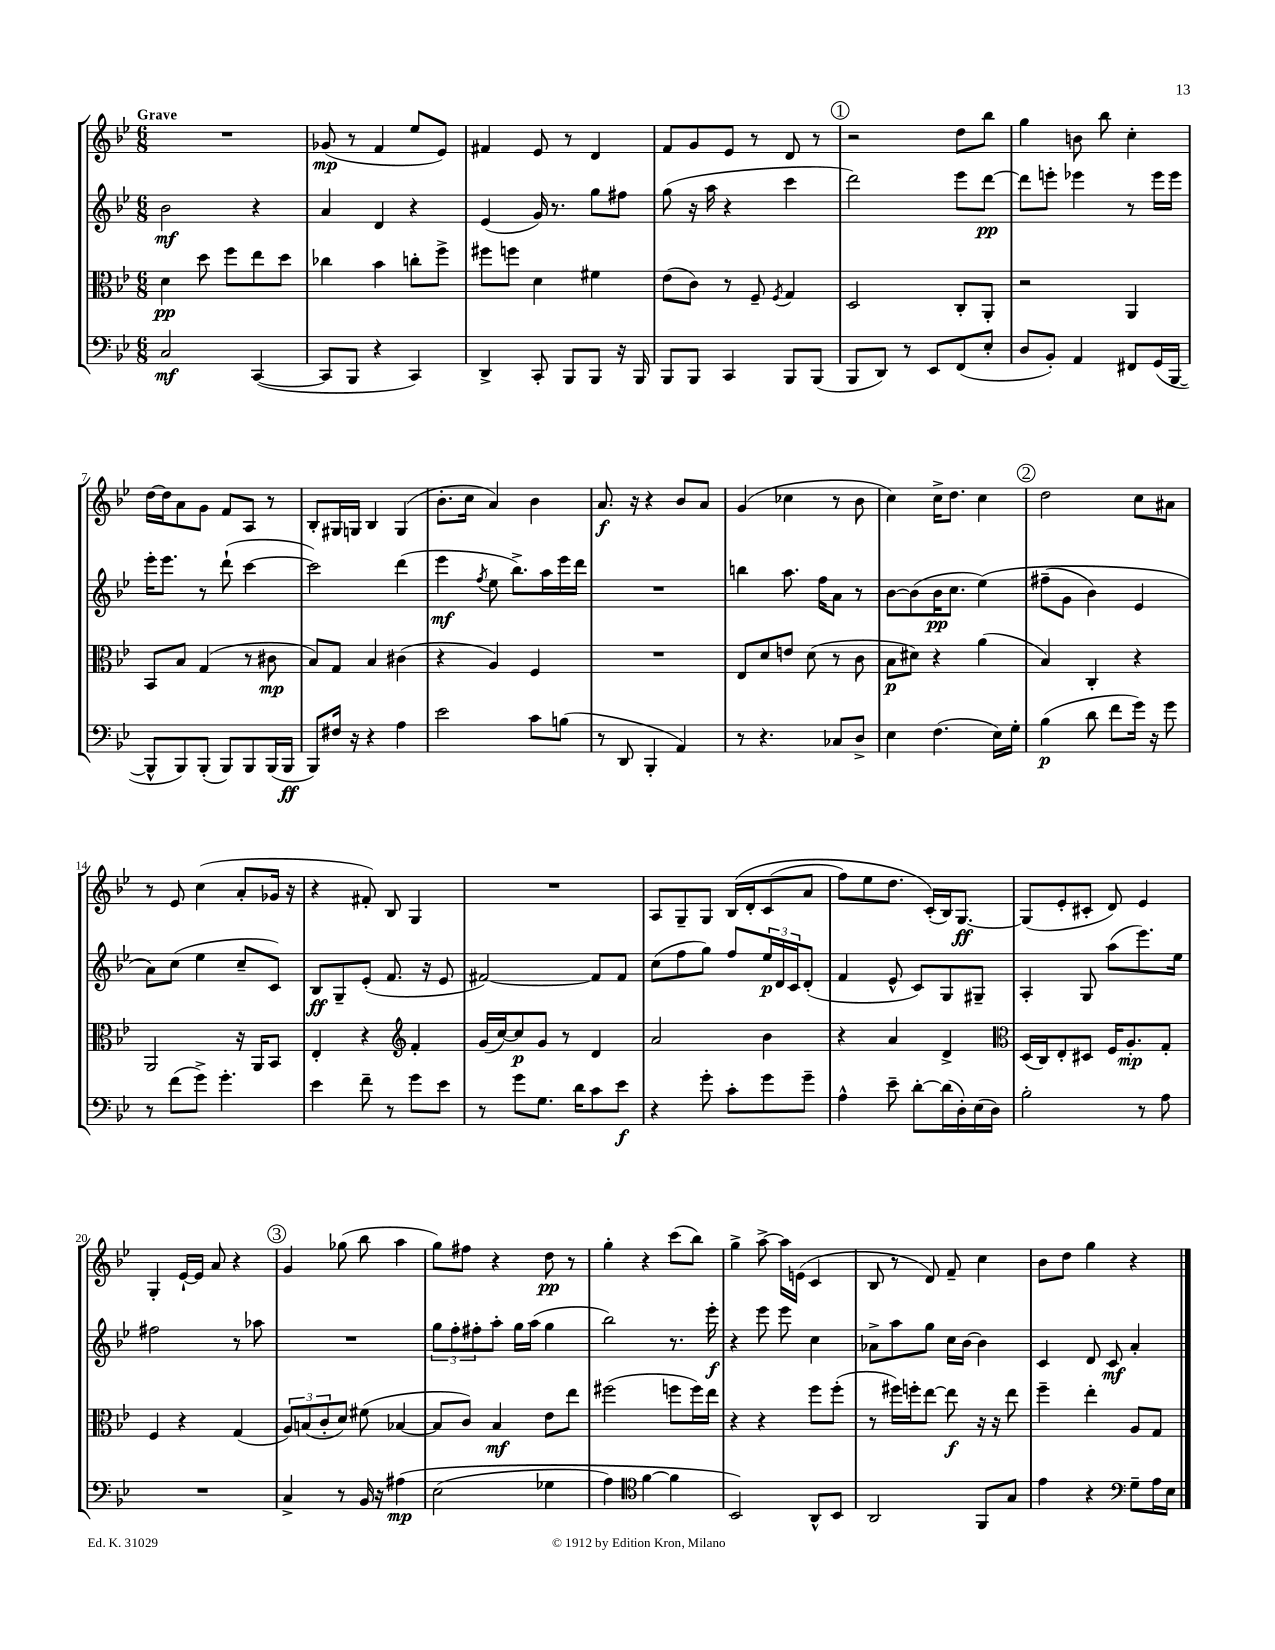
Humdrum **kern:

**kern	**kern	**kern	**kern
*staff4	*staff3	*staff2	*staff1
*clefF4	*clefC3	*clefG2	*clefG2
*k[b-e-]	*k[b-e-]	*k[b-e-]	*k[b-e-]
*M6/8	*M6/8	*M6/8	*M6/8
2C	4d	2b-	2.r
.	8dd	.	.
.	8ff	.	.
([4CC	8ee-	4r	.
.	8dd	.	.
=	=	=	=
8CC]	4cc-	4a	(8g-
8BBB-	.	.	8r
4r	4b-	4d	4f
4CC)	8cc'	4r	8ee-
.	8ff^	.	8e-)
=	=	=	=
4DD^	8ff#	(4e-	4f#
.	8ff	.	.
8CC'	4d	16g)	8e-
.	.	8.r	.
8BBB-	.	.	8r
8BBB-	4f#	8gg	4d
16r	.	8ff#	.
16BBB-	.	.	.
=	=	=	=
8BBB-	(8e-	(8gg	8f
8BBB-	8c)	16r	8g
.	.	16aa	.
4CC	8r	4r	8e-
.	8F~	.	8r
.	8qF	.	.
8BBB-	4G	4ccc	8d
(8BBB-	.	.	8r
=	=	=	=
8BBB-	2D	2ddd)	2r
8DD)	.	.	.
8r	.	.	.
8EE-	.	.	.
(8FF	8C'	8eee-	8dd
8E-'	8AA'	[8ddd	8bb-
=	=	=	=
8D	2r	8ddd]	4gg
8BB-')	.	8eee'	.
4AA	.	4eee-	8b
.	.	.	8bb-
8FF#	4AA	8r	4cc'
(16GG	.	16eee-	.
[16BBB-	.	16eee-	.
=	=	=	=
8BBB-^^]	8BB-	16eee-'	[16dd
.	.	8.eee-	16dd]
8BBB-)	8B-	.	8a
(8BBB-'	(4G	8r	8g
8BBB-)	.	(8ddd`	8f
8BBB-	8r	[4ccc	8A
(16BBB-	8c#	.	8r
16BBB-	.	.	.
=	=	=	=
8BBB-)	8B-)	2ccc])	8B-'
16F#	8G	.	16G#
16r	.	.	16G
4r	4B-	.	4B-
4A	(4c#	(4ddd	(4G
=	=	=	=
2e-	4r	4eee-	8.b-'
.	.	.	16cc
.	.	8qff	.
.	4A)	8ee-	4a)
.	.	8.bb-^)	.
8c	4F	.	4b-
.	.	16aa	.
(8B	.	16eee-	.
.	.	16ddd	.
=	=	=	=
8r	2.r	2.r	8.a
8DD	.	.	.
.	.	.	16r
4BBB-'	.	.	4r
4AA)	.	.	8b-
.	.	.	8a
=	=	=	=
8r	8E-	4bb	(4g
4.r	8d	.	.
.	8e	8.aa	4cc-
.	(8d	.	.
.	.	16ff	.
8C-	8r	8a	8r
8D^	8c	8r	8b-
=	=	=	=
4E-	8B-	[8b-	4cc)
.	8d#)	(8b-]	.
(4.F	4r	16b-	16cc^
.	.	8.cc	8.dd
.	(4a	&(4ee-)	4cc
16E-)	.	.	.
16G'	.	.	.
=	=	=	=
(4B-	4B-)	(8ff#~	2dd
.	.	8g	.
8d	4C'	4b-)	.
8f	.	.	.
16g)	4r	4e-	8cc
16r	.	.	.
8g	.	.	8a#
=	=	=	=
8r	2AA	8a&)	8r
(8f	.	(8cc	8e-
8g^)	.	4ee-	(4cc
4.g'	.	.	.
.	16r	8cc~	8a'
.	16AA	.	.
.	8BB-	8c)	16g-
.	.	.	16r
=	=	=	=
4e-	4E-'	8B-	4r
.	.	8G~	.
8f~	4r	(8e-'	8f#')
8r	.	8.f	8B-
*	*clefG2	*	*
8g	4f'	.	4G
.	.	16r	.
8e-	.	8e-	.
=	=	=	=
8r	(16g	[2f#)	2.r
.	[16cc)	.	.
8g	8cc]	.	.
8.G	8g	.	.
.	8r	.	.
16d	.	.	.
8c	4d	8f#]	.
8e-	.	8f#	.
=	=	=	=
4r	2a	(8cc	8A
.	.	8ff	8G~
8g'	.	8gg)	8G
8c'	.	8ff	&(16B-
.	.	.	16d'
8g	4b-	24ee-	(8c
.	.	24d	.
.	.	24c	.
8g~	.	(8d'	8a
=	=	=	=
4A^^	4r	4f	8ff)
.	.	.	8ee-
8e-~	4a	8e-^^	8.dd
[8d'	.	8c)	.
.	.	.	(16c'&)
(16d]	4d^	8G	16B-)
16D')	.	.	[8.G
(16E-	.	8G#~	.
16D)	.	.	.
=	=	=	=
*	*clefC3	*	*
2B-'	(16D	4A'	(8G]
.	16C)	.	.
.	8E-'	.	8e-'
.	8D#	8G	8c#'
.	16F	(8aa	8d)
.	8.A'	.	.
8r	.	8.eee-)	4e-
8A	8G'	.	.
.	.	16ee-	.
=	=	=	=
2.r	4F	2ff#	4G'
.	4r	.	[16e-`
.	.	.	16e-]
.	.	.	8a
.	(4G	8r	4r
.	.	8aa-	.
=	=	=	=
4C^	12A)	2.r	4g
.	(12B	.	.
.	12c'	.	.
8r	8d)	.	(8gg-
16BB-	(8f#	.	8bb-
16r	.	.	.
&(4A#	[4B-	.	4aa
=	=	=	=
(2E-	8B-]	12gg	8gg)
.	.	12ff'	.
.	8c)	.	8ff#
.	.	12ff#'	.
.	4B-	8aa'	4r
.	.	16gg	.
.	.	(16aa	.
4G-	8e-	4gg	8dd
.	8ee-	.	8r
=	=	=	=
4A)	(2ff#	2bb-)	4gg'
*clefC4	*	*	*
[4f	.	.	4r
4f]	8ff	8.r	(8ccc
.	16ff)	.	8bb-)
.	16ee-	16eee-'	.
=	=	=	=
2BB-&)	4r	4r	4gg^
.	4r	8eee-	[8aa^
.	.	8eee-	16aa]
.	.	.	(16e
8AA^^	8ff	4cc	4c
8BB-	(8ff'	.	.
=	=	=	=
2AA	8r	8a-^	8B-
.	16ff#)	8aa	8r
.	16ff'	.	.
.	[8ee-	8gg	8d)
.	8ee-]	16cc	8f~
.	.	[16b-	.
8FF	16r	4b-]	4cc
.	16r	.	.
8G	8ee-	.	.
=	=	=	=
4e-	4ff~	4c	8b-
.	.	.	8dd
4r	4ee-'	8d	4gg
.	.	8c	.
*clefF4	*	*	*
8G~	8A	4a'	4r
16A	8G	.	.
16E-	.	.	.
==	==	==	==
*-	*-	*-	*-
